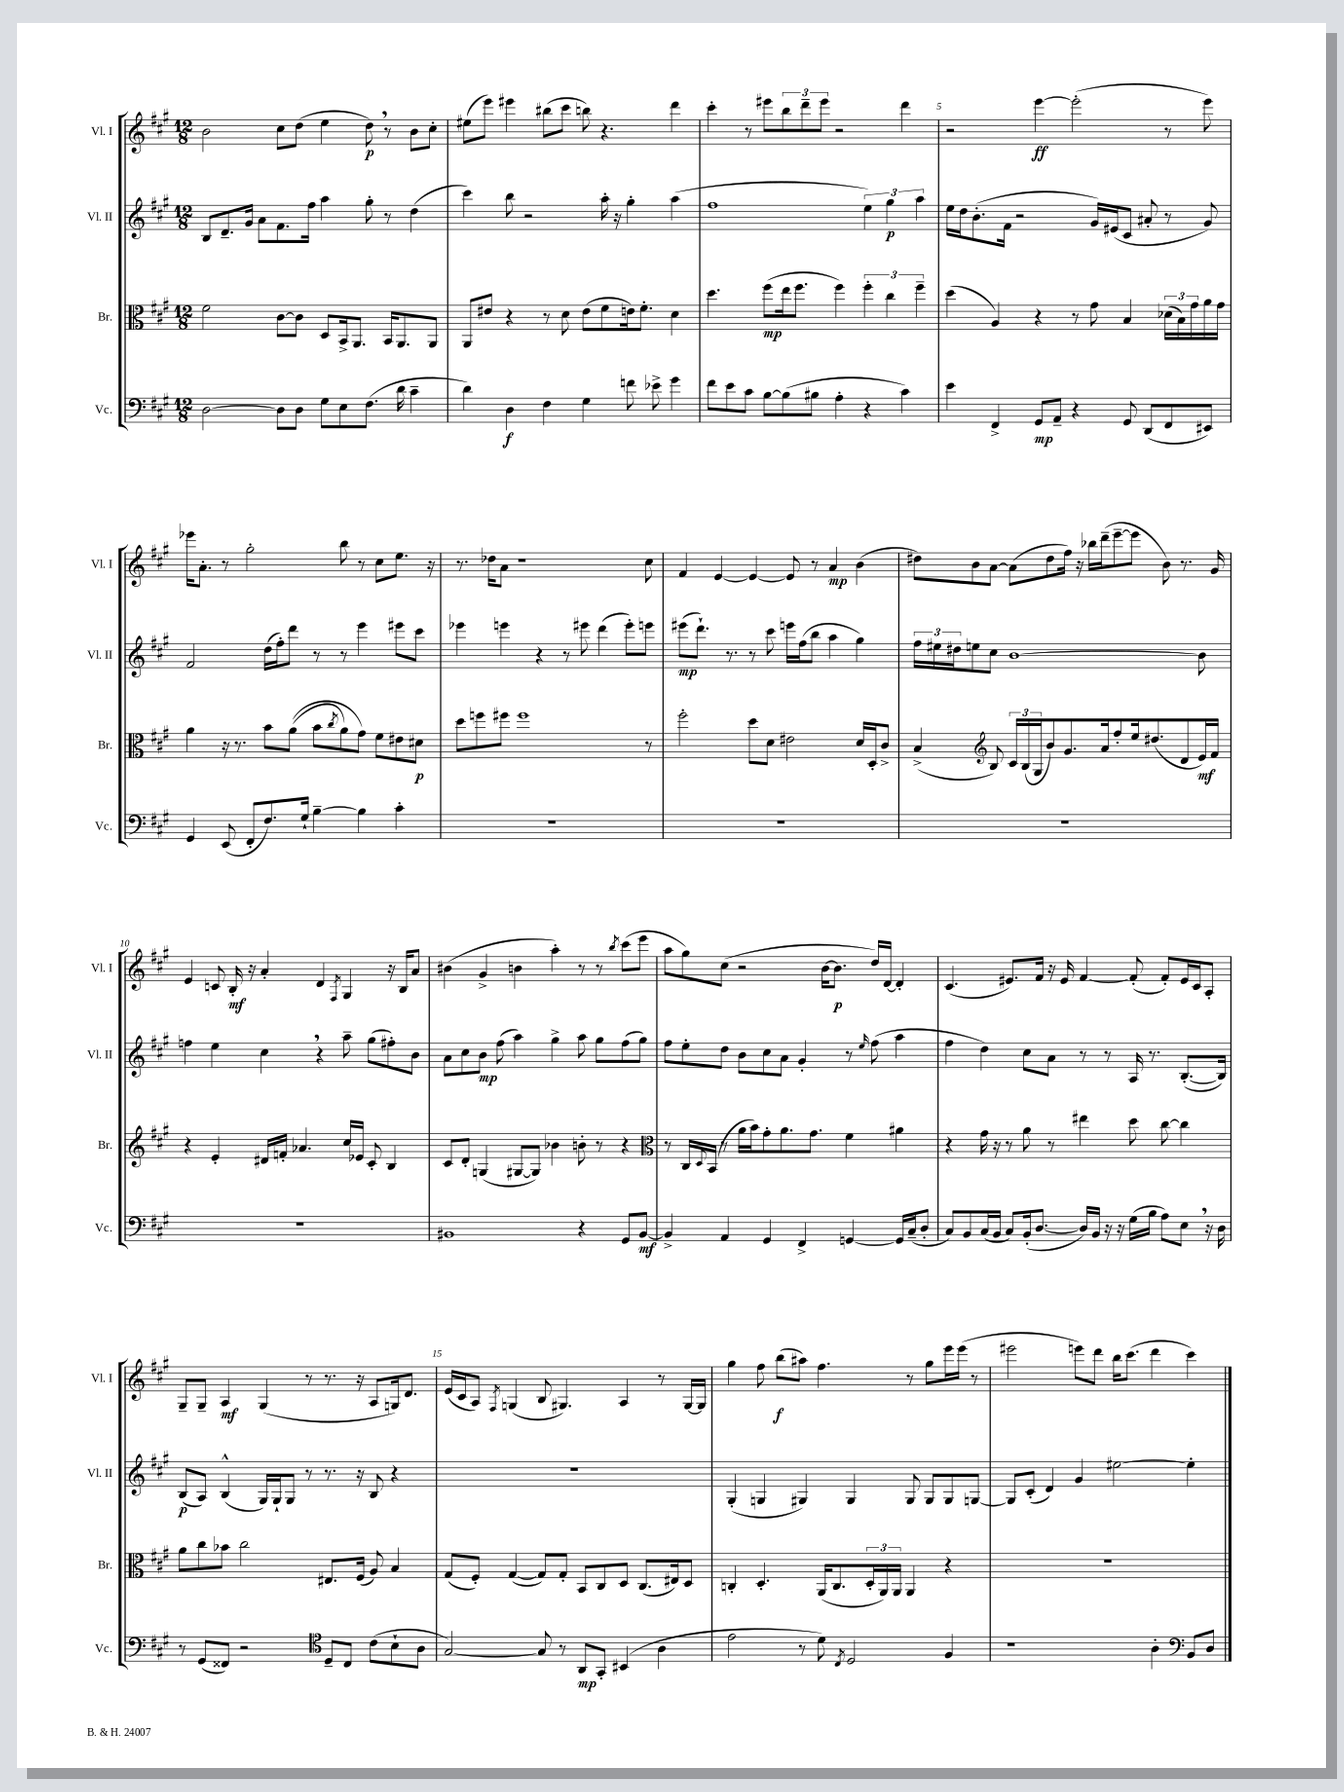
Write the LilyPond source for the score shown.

<<
\new StaffGroup <<
\new Staff = "s0" \with { instrumentName = "Vl. I" shortInstrumentName = "Vl. I" } {
    \clef treble \key a \major \numericTimeSignature \time 12/8
    b'2 cis''8 d''8( e''4 d''8\p) \breathe r8 b'8 cis''8-. |
    eis''8( e'''8) eis'''4 bis''8( cis'''8 b''8) r4. d'''4 |
    cis'''4-. r8 eis'''8 \tuplet 3/2 { b''8 d'''8-- eis'''8 } r2 d'''4 |
    r2 e'''4~\ff e'''2-.( r8 e'''8) |
    ees'''16 a'8.-. r8 gis''2-. b''8 r8 cis''8 e''8. r16 |
    r8. des''16 a'8 r1 cis''8 |
    fis'4 e'4~ e'4~ e'8 r8 a'4\mp b'4( |
    dis''8) b'8 a'8~ a'8( dis''8 fis''16) r16 bes''16 d'''16--( e'''8~-- e'''8 b'8) r8. gis'16 |
    e'4 c'8 b16-.\mf r16 a'4-. d'4 \acciaccatura { fis8 } gis4 r16 b16 a'8 |
    bis'4( gis'4-> b'4 a''4-.) r8 r8 \acciaccatura { b''8 } cis'''8( e'''8 |
    a''8 gis''8) cis''8( r2 b'16~ b'8.\p d''16) d'16~ d'4-. |
    cis'4.( eis'8.) fis'16 r16 eis'16 fis'4~ fis'8-.( fis'8-.) eis'16 cis'16 a8-. |
    gis8-- gis8-- a4\mf gis4( r8 r8. r16 a8 g16) d'8. |
    e'16( cis'16 a8) \acciaccatura { fis8 } g4( b8 gis4.) a4 r8 gis16~ gis16 |
    gis''4 fis''8 b''8\f( ais''8) fis''4. r8 gis''8 e'''16 e'''16( r8 |
    eis'''2 e'''8) d'''8 b''16 cis'''8.( d'''4 cis'''4) \bar "|." |
}
\new Staff = "s1" \with { instrumentName = "Vl. II" shortInstrumentName = "Vl. II" } {
    \clef treble \key a \major \numericTimeSignature \time 12/8
    b8 d'8.-- gis'16 a'8 fis'8. fis''16 a''4 gis''8-. r8 d''4( |
    cis'''4) b''8 r2 a''16-. r16 gis''4-. a''4( |
    fis''1 \tuplet 3/2 { e''4) gis''4\p a''4 } |
    e''16 d''16 b'8.-.( fis'16 r2 gis'16) eis'16( cis'8 ais'8-. r8 gis'8) |
    fis'2 d''16( fis''16-.) d'''8 r8 r8 e'''4 eis'''8 cis'''8 |
    ees'''4 e'''4 r4 r8 eis'''8 d'''4( eis'''8-.) e'''8 |
    eis'''8\mp( d'''8.-!) r8. r8 cis'''8 e'''16 fis''16( b''8 a''4 gis''4) |
    \tuplet 3/2 { fis''16 eis''16 dis''16 } e''8 cis''8 b'1~ b'8 |
    f''4 e''4 cis''4 \breathe r4 a''8-- gis''8( fis''8-.) b'8 |
    a'8 cis''8 b'8\mp fis''8( a''4) gis''4-> a''8 gis''8 fis''8( gis''8) |
    fis''8 e''8-. d''8 b'8 cis''8 a'8 gis'4-. r8 \grace { e''16 } fis''8( a''4 |
    fis''4 d''4) cis''8 a'8 r8 r8 a16 r8. b8.~-.( b16) |
    b8\p( a8) b4-^( gis16) gis16-! gis8 r8 r8. r16 b8 r4 |
    R1. |
    gis4-.( g4 gis4) gis4 gis8 gis8 gis8 g8~ |
    g8 cis'8-.( d'4) gis'4 eis''2~ eis''4-. \bar "|." |
}
\new Staff = "s2" \with { instrumentName = "Br." shortInstrumentName = "Br." } {
    \clef alto \key a \major \numericTimeSignature \time 12/8
    fis'2 cis'8~ cis'8 d8 b,16-> a,8. b,16 a,8. a,8 |
    a,8 eis'8 r4 r8 d'8 eis'8( fis'8 e'16) fis'8.-. d'4 |
    d''4. fis''8\mp( e''16 fis''8. fis''4) \tuplet 3/2 { fis''4-. cis''4 fis''4-- } |
    d''4( a4) r4 r8 gis'8 b4 \tuplet 3/2 { des'16( b16) gis'16 } a'16 gis'16 |
    a'4 r16 r8. b'8 a'8(\( b'8 \acciaccatura { cis''8 } a'8) gis'8\) fis'8 eis'8 dis'8\p |
    d''8 f''8 fis''8 fis''1 r8 |
    fis''2-. d''8 d'8 eis'2 d'16 d16-. cis'8-> |
    b4->( \clef treble b8) \tuplet 3/2 { cis'16 b16( gis16 } b'8) gis'8. a'16 fis''8-. e''16 dis''8.( d'8 e'16\mf) fis'16 |
    r4 e'4-. dis'16 f'16-. aes'4. cis''16 ees'16 cis'8-. b4 |
    cis'8 d'8-. g4( gis8~ gis8) bes'4 b'8-. r8 r4 |
    \clef alto r8 cis16 \appoggiatura { d8 } b,16( r8 a'16 b'16) gis'8-. a'8. gis'8. fis'4 ais'4 |
    r4 gis'16 r16 r8 a'8 r8 eis''4 d''8 cis''8~ cis''4 |
    a'8 cis''8 bes'8 cis''2 eis8. fis16( a8) b4 |
    gis8( fis8-.) gis4~( gis8) gis8-. b,8 cis8 d8 cis8.( eis16) d8 |
    c4-. d4.-. a,16( c8. \tuplet 3/2 { d16-. a,16) a,16 } a,4 r4 |
    R1. \bar "|." |
}
\new Staff = "s3" \with { instrumentName = "Vc." shortInstrumentName = "Vc." } {
    \clef bass \key a \major \numericTimeSignature \time 12/8
    d2~ d8 d8 gis8 e8 fis8.( d'16 cis'4-- |
    d'4) d4\f fis4 gis4 f'8 ees'8-> gis'4 |
    fis'8 e'8 cis'8 b8~ b8( bis8 a4-. r4 cis'4) |
    e'4 fis,4-> gis,8\mp a,8-- r4 gis,8 d,8( fis,8 eis,8) |
    gis,4 e,8( fis,8-. fis8.) gis16-! b4~-- b4 cis'4-. |
    R1. |
    R1. |
    R1. |
    R1. |
    bis,1 r4 gis,8 bis,8~\mf |
    bis,4-> a,4 gis,4 fis,4-> g,4~ g,16 cis16--( d8-. |
    cis8) b,8 cis16( b,16 cis8) b,16-.( d8.~ d16) b,16 r16 r16 gis16( b16 a8) e8 \breathe r16 d16 |
    r8 gis,8( fisis,8) r2 \clef tenor d8-- cis8 cis'8( b8-! a8 |
    gis2~) gis8 r8 a,8\mp gis,8-. bis,4( a4 |
    e'2 r8 d'8) \acciaccatura { cis8 } d2 fis4 |
    r1 a4-. \clef bass b,8 d8 \bar "|." |
}
>>
>>
\layout { \context { \Score currentBarNumber = #2 \override BarNumber.break-visibility = ##(#f #t #t) barNumberVisibility = #(every-nth-bar-number-visible 5) } }
